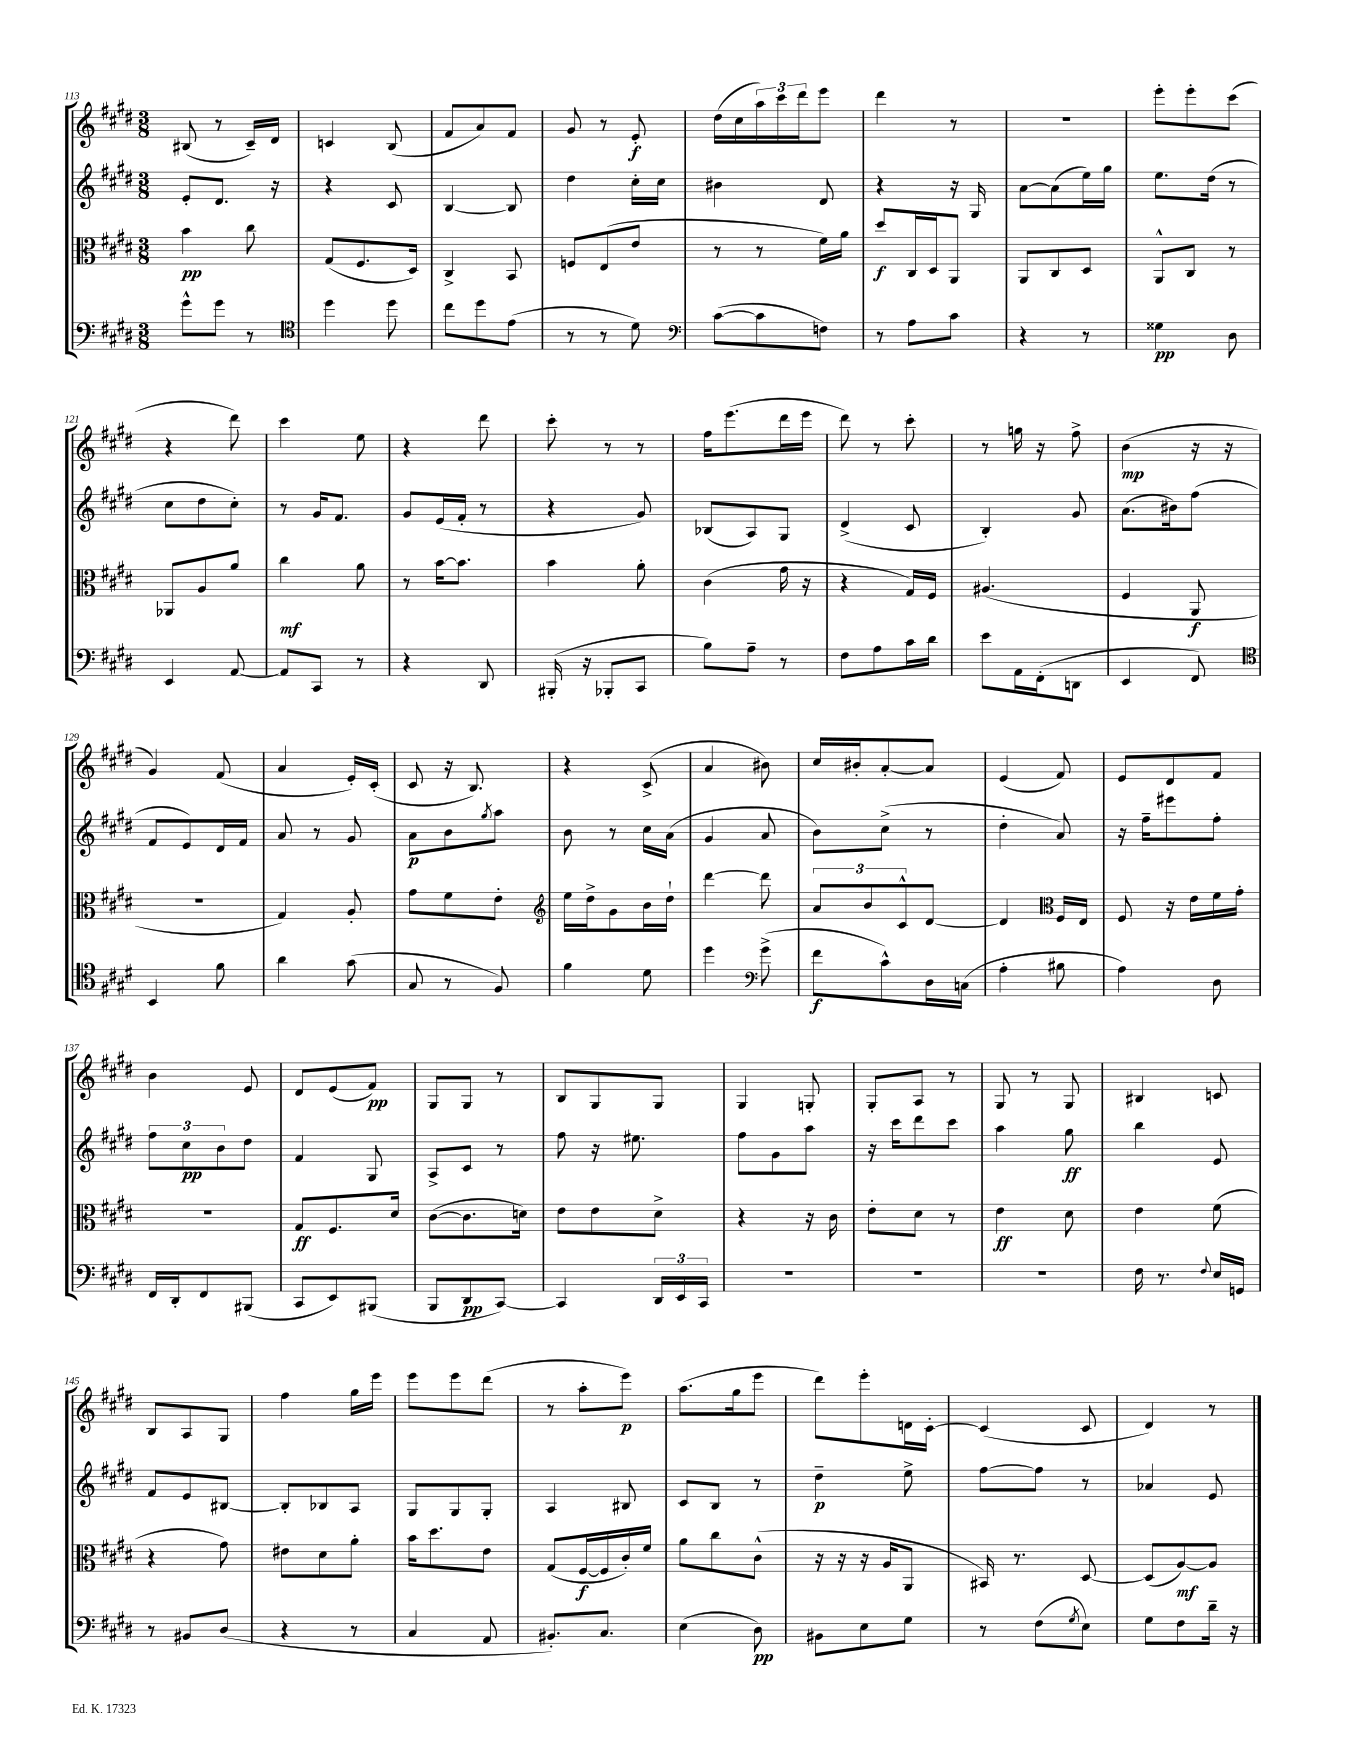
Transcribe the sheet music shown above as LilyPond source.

<<
\new StaffGroup <<
\new Staff = "s0" {
    \clef treble \key e \major \numericTimeSignature \time 3/8
    bis8( r8 cis'16--) dis'16 |
    c'4 b8( |
    fis'8 a'8) fis'8 |
    gis'8 r8 e'8-.\f |
    dis''16( cis''16 \tuplet 3/2 { a''16) cis'''16 dis'''16 } e'''8 |
    dis'''4 r8 |
    R4. |
    e'''8-. e'''8-. cis'''8( |
    r4 dis'''8) |
    cis'''4 e''8 |
    r4 dis'''8 |
    cis'''8-. r8 r8 |
    fis''16 e'''8.( dis'''16 e'''16 |
    dis'''8) r8 cis'''8-. |
    r8 g''16 r16 fis''8-> |
    b'4\mp( r16 r16 |
    gis'4) fis'8( |
    a'4 e'16-.) cis'16-.( |
    cis'8 r16 b8.) |
    r4 cis'8->( |
    a'4 bis'8) |
    cis''16 bis'16-. a'8~-. a'8 |
    e'4( fis'8) |
    e'8 dis'8 fis'8 |
    b'4 e'8 |
    dis'8 e'8( fis'8\pp) |
    gis8 gis8 r8 |
    b8 gis8 gis8 |
    gis4 g8-. |
    gis8-. a8 r8 |
    gis8 r8 gis8 |
    bis4 c'8 |
    b8 a8 gis8 |
    fis''4 gis''16 e'''16 |
    e'''8 e'''8 dis'''8( |
    r8 a''8-. e'''8\p) |
    a''8.( gis''16 e'''8 |
    dis'''8) e'''8-. d'16 cis'16~-. |
    cis'4( cis'8 |
    dis'4) r8 \bar "|." |
}
\new Staff = "s1" {
    \clef treble \key e \major \numericTimeSignature \time 3/8
    e'8-. dis'8. r16 |
    r4 cis'8 |
    b4~ b8 |
    dis''4 cis''16-. cis''16 |
    bis'4 dis'8 |
    r4 r16 gis16 |
    a'8~ a'8( e''16) gis''16 |
    e''8. dis''16( r8 |
    cis''8 dis''8 cis''8-.) |
    r8 gis'16 fis'8. |
    gis'8 e'16( fis'16-. r8 |
    r4 gis'8) |
    bes8( a8) gis8 |
    dis'4->( cis'8 |
    b4-.) gis'8 |
    a'8.( bis'16) fis''8( |
    fis'8 e'8) dis'16 fis'16 |
    a'8 r8 gis'8 |
    a'8\p b'8 \acciaccatura { gis''8 } a''8 |
    b'8 r8 cis''16 a'16( |
    gis'4 a'8 |
    b'8) cis''8->( r8 |
    dis''4-. a'8) |
    r16 fis''16-- eis'''8 fis''8-. |
    \tuplet 3/2 { fis''8 cis''8\pp b'8 } dis''8 |
    fis'4 gis8 |
    a8-> cis'8 r8 |
    fis''8 r16 eis''8. |
    fis''8 gis'8 a''8 |
    r16 cis'''16 dis'''8 cis'''8 |
    a''4 gis''8\ff |
    b''4 e'8 |
    fis'8 e'8 bis8~ |
    bis8-. bes8 a8 |
    gis8 gis8 gis8-. |
    a4 bis8 |
    cis'8 b8 r8 |
    dis''4--\p e''8-> |
    fis''8~ fis''8 r8 |
    aes'4 e'8 \bar "|." |
}
\new Staff = "s2" {
    \clef alto \key e \major \numericTimeSignature \time 3/8
    b'4\pp cis''8 |
    gis8( fis8. dis16) |
    cis4-> b,8 |
    f8 e8( e'8 |
    r8 r8 fis'16) a'16 |
    dis''8\f cis16 dis16 a,8 |
    a,8 cis8 dis8 |
    a,8-^ cis8 r8 |
    aes,8 a8 a'8 |
    cis''4\mf a'8 |
    r8 b'16~ b'8. |
    b'4 a'8-. |
    cis'4( gis'16 r16 |
    r4 gis16) fis16 |
    ais4.( |
    fis4 a,8\f |
    R4. |
    gis4) a8-. |
    gis'8 fis'8 e'8-. |
    \clef treble e''16 dis''16-> gis'8 b'16 dis''16-! |
    dis'''4~ dis'''8 |
    \tuplet 3/2 { a'8 b'8 cis'8-^ } dis'8~ |
    dis'4 \clef alto fis16 e16 |
    fis8 r16 e'16 fis'16 gis'16-. |
    r4. |
    gis8\ff fis8. dis'16 |
    cis'8~( cis'8. d'16) |
    e'8 e'8 dis'8-> |
    r4 r16 cis'16 |
    e'8-. dis'8 r8 |
    e'4\ff dis'8 |
    e'4 fis'8( |
    r4 gis'8) |
    eis'8 dis'8 a'8-. |
    b'16 dis''8. e'8 |
    gis8( fis16~\f fis16 cis'16-.) fis'16 |
    a'8 cis''8 cis'8-^( |
    r16 r16 r16 a16 a,8 |
    bis,16) r8. dis8~ |
    dis8( a8~\mf) a8 \bar "|." |
}
\new Staff = "s3" {
    \clef bass \key e \major \numericTimeSignature \time 3/8
    gis'8-^ gis'8 r8 |
    \clef tenor dis''4 dis''8 |
    cis''8 dis''8 e'8( |
    r8 r8 dis'8) |
    \clef bass cis'8~( cis'8 f8) |
    r8 a8 cis'8 |
    r4 r8 |
    gisis4\pp dis8 |
    e,4 a,8~ |
    a,8 cis,8 r8 |
    r4 dis,8 |
    bis,,16-.( r16 bes,,8-. cis,8 |
    b8) a8-- r8 |
    fis8 a8 cis'16 dis'16 |
    e'8 a,16 fis,16-.( d,8 |
    e,4 fis,8) |
    \clef tenor b,4 fis'8 |
    a'4 gis'8( |
    gis8 r8 fis8) |
    fis'4 dis'8 |
    dis''4 \clef bass gis'8->( |
    fis'8\f cis'8-^) dis16 c16( |
    a4-. bis8 |
    a4) dis8 |
    fis,16 dis,16-. fis,8 bis,,8( |
    cis,8 e,8) bis,,8( |
    b,,8 dis,8\pp cis,8~) |
    cis,4 \tuplet 3/2 { dis,16 e,16 cis,16 } |
    R4. |
    R4. |
    R4. |
    fis16 r8. \appoggiatura { fis8 } e16 g,16 |
    r8 bis,8 dis8( |
    r4 r8 |
    cis4 a,8 |
    bis,8.-.) cis8. |
    e4( dis8\pp) |
    bis,8 e8 gis8 |
    r8 fis8( \acciaccatura { gis8 } e8) |
    gis8 fis8 dis'16-- r16 \bar "|." |
}
>>
>>
\layout { \context { \Score currentBarNumber = #113 } }
